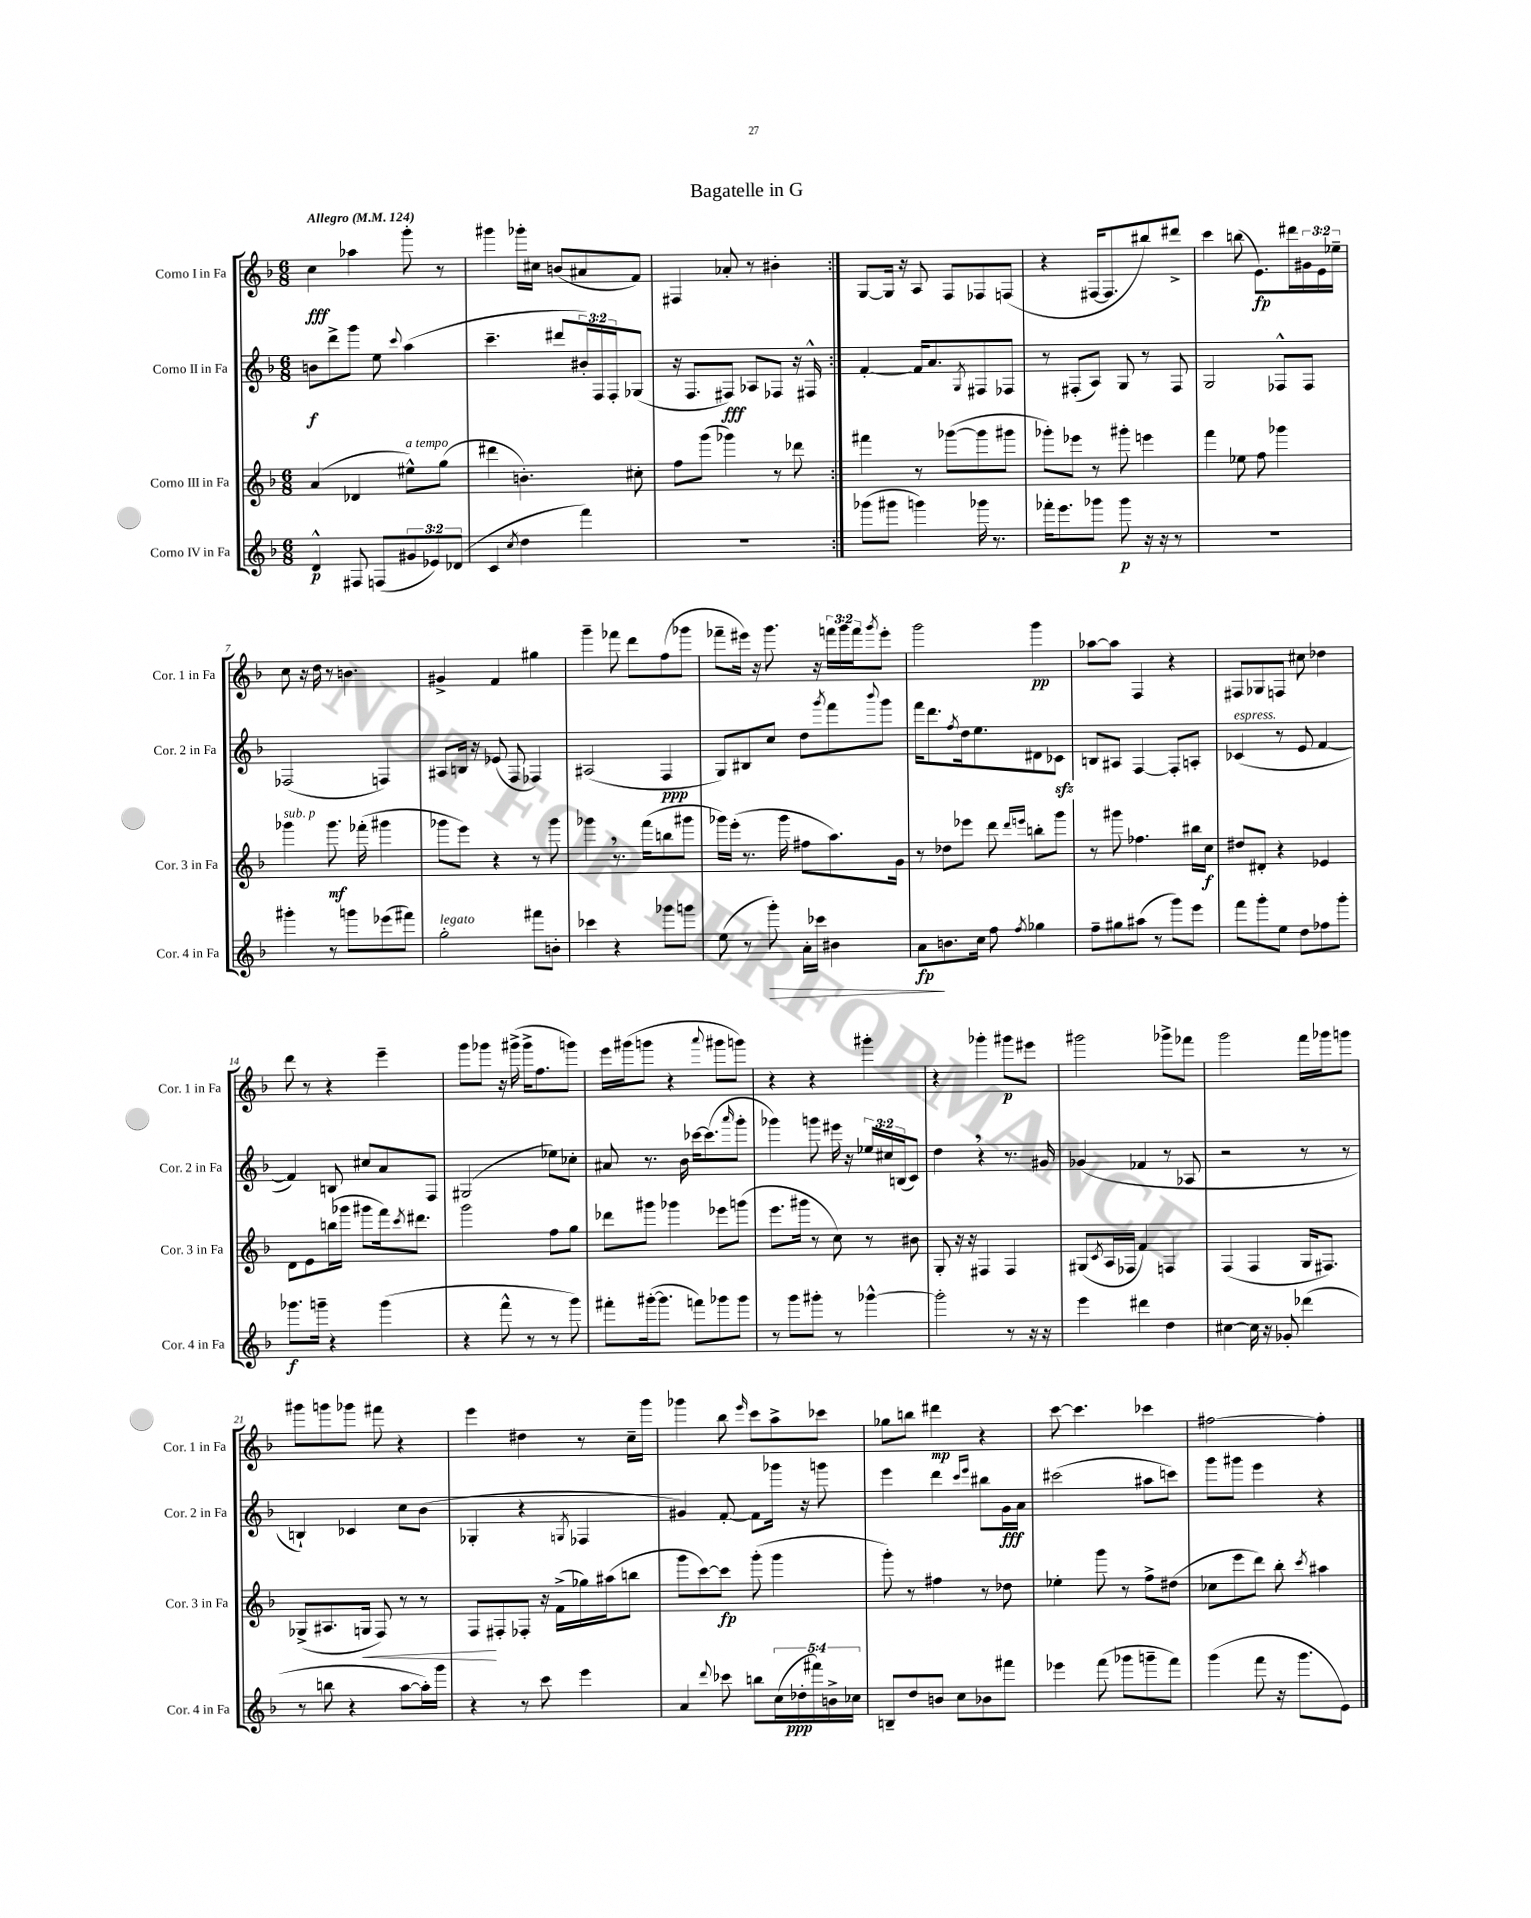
\header { title = "Bagatelle in G" }
<<
\new StaffGroup <<
\new Staff = "s0" \with { instrumentName = "Corno I in Fa" shortInstrumentName = "Cor. 1 in Fa" } {
    \clef treble \key f \major \numericTimeSignature \time 6/8 \override Staff.TupletNumber.text = #tuplet-number::calc-fraction-text \tempo "Allegro" 4 = 124
    \repeat volta 2 { c''4\fff aes''4 g'''8-. r8 |
    gis'''4 ges'''16-. cis''16 b'8( ais'8 f'8) |
    fis4 aes'8-. r8 bis'4-. | }
    g8~ g16 r16 a8 f8 fes8 f8( |
    r4 fis16~ fis8. bis''8) dis'''8-> |
    c'''4 b''8( e'8.\fp) dis'''16 \tuplet 3/2 { gis'16 e'16 ees''16-- } |
    c''8 r16 d''16 r8 b'4. |
    gis'4-> f'4 gis''4 |
    g'''4-- fes'''8 d'''8 f''8( ges'''8 |
    fes'''8-- eis'''16) r16 g'''8. r16 \tuplet 3/2 { f'''16 g'''16 f'''16 } \acciaccatura { g'''8 } eis'''8-. |
    g'''2 g'''4\pp |
    aes''8~ aes''8 f4 r4 |
    fis8 ges8 f8 cis''8 des''4 |
    d'''8 r8 r4 e'''4-- |
    g'''8 ges'''8 r16 gis'''16->( gis'''16-> f''8. g'''8) |
    e'''16 gis'''16( g'''8 r4 \appoggiatura { a'''8 } gis'''8 g'''8) |
    r4 r4 gis'''4-. |
    r4 ges'''4-. gis'''8\p eis'''8 |
    gis'''2 ges'''8-> fes'''8 |
    g'''2 f'''16 ges'''16 g'''8 |
    gis'''8 g'''8 ges'''8 fis'''8 r4 |
    e'''4 dis''4 r8 c''16-- g'''16 |
    ges'''4 bes''8 \grace { e'''16 } c'''8 a''8-> ces'''8 |
    ges''8 b''8 dis'''4\mp r4 |
    c'''8~ c'''4. ces'''4 |
    fis''2~ fis''4-. \bar "|." |
}
\new Staff = "s1" \with { instrumentName = "Corno II in Fa" shortInstrumentName = "Cor. 2 in Fa" } {
    \clef treble \key f \major \numericTimeSignature \time 6/8 \override Staff.TupletNumber.text = #tuplet-number::calc-fraction-text
    \repeat volta 2 { b'8\f d'''8-> g'''8 e''8 \appoggiatura { c'''8 } a''4( |
    c'''4.-- dis'''8 \tuplet 3/2 { bis'16-.) f16 f16-. } ges8( |
    r16 f8. fis8\fff) aes8 fes8 r16 fis16-^ | }
    f'4~-. f'16 a'8. \acciaccatura { g8 } fis8 fes8 |
    r8 fis8-.( a8) g8 r8 fis8 |
    g2 fes8-^ fes8 |
    fes2( f4) |
    ais8 b16 r16 ees'8( f8 fes4) |
    ais2( f4\ppp |
    g8) bis8 c''8 d''8 \acciaccatura { g'''8 } f'''8 \appoggiatura { bes'''8 } g'''8 |
    f'''16 d'''8. \acciaccatura { f''8 } d''16 e''8. dis'8 ces'8\sfz |
    b8 ais8 f4~ f8-. a8-. |
    ces'4^\markup { \italic "espress." }( r8 e'8 f'4~ |
    f'4) b8 cis''8 a'8 f8 |
    gis2( ees''8) ces''8-. |
    ais'8 r8. bes'16 ces'''16~ ces'''8.( \grace { a'''16 } g'''8-. |
    ges'''4) g'''8 eis'''16 r16 \tuplet 3/2 { ees''16 cis''16 b16( } c'8) |
    d''4 \breathe r4 r8. gis'16 |
    ges'4( fes'4 r8 aes8 |
    r2 r8 r8 |
    b4-!) ces'4 c''8 bes'8( |
    ges4-. r4 \acciaccatura { g8 } fes4 |
    gis'4) f'8~-. f'8 ges'''16 r16 g'''8 |
    e'''4 d'''4 \grace { c'''16 e'''16 } bis''8 g'16\fff a'16 |
    cis'''2( ais''8 c'''8) |
    g'''8 gis'''8 e'''4 r4 \bar "|." |
}
\new Staff = "s2" \with { instrumentName = "Corno III in Fa" shortInstrumentName = "Cor. 3 in Fa" } {
    \clef treble \key f \major \numericTimeSignature \time 6/8
    \repeat volta 2 { a'4( des'4 eis''8-^^\markup { \italic "a tempo" }) g''8( |
    dis'''4 b'4.-.) cis''8-. |
    f''8 g'''8( ges'''4) r8 des'''8 | }
    fis'''4 r8 ges'''8~( ges'''8 gis'''8 |
    ges'''8-.) ees'''8 r8 gis'''8-. e'''4 |
    f'''4 ees''8 f''8 ges'''4 |
    ges'''4^\markup { \italic "sub. p" } ges'''8.\mf fes'''16-.( gis'''4 |
    ges'''8 e'''8) r4 r8 ges'''8 |
    ges'''4 \breathe r8. f'''16( b''8 gis'''8 |
    ges'''16) e'''16-.( r8. ges'''16 fis''8 a''8.) g'16 |
    r8 des''8 ees'''8 d'''8 \grace { d'''16 e'''16 } b''8-. g'''8 |
    r8 gis'''8 fes''4. bis''16 c''16\f |
    dis''8 dis'8-. r4 ees'4 |
    d'8 e'8 b''16( ges'''16 gis'''8 f'''16) \acciaccatura { c'''8 } dis'''8. |
    g'''2 f''8 g''8 |
    des'''8 gis'''8 ges'''4 ees'''8 g'''8( |
    e'''8. gis'''16 r8 c''8) r8 bis'8 |
    g8-. r16 r16 fis4 fis4 |
    gis8( \acciaccatura { c'8 } a16 fes16 f'4) f4 |
    f4( f4 g16 fis8.) |
    ges8->( ais8. g16\< f8) r8 r8 |
    f8\! fis8-. fes8-. r16 f'16->( ges''16) ais''16( b''8 |
    g'''8 c'''8~) c'''8\fp g'''8-.( g'''4 |
    g'''8-.) r8 fis''4 r8 des''8 |
    ees''4-. g'''8 r8 f''8-> dis''8( |
    ces''8 e'''8 d'''8) bes''8-. \acciaccatura { c'''8 } ais''4 \bar "|." |
}
\new Staff = "s3" \with { instrumentName = "Corno IV in Fa" shortInstrumentName = "Cor. 4 in Fa" } {
    \clef treble \key f \major \numericTimeSignature \time 6/8 \override Staff.TupletNumber.text = #tuplet-number::calc-fraction-text
    \repeat volta 2 { d'4-^\p fis8 f8( \tuplet 3/2 { gis'8 ees'8) des'8( } |
    c'4 \acciaccatura { c''8 } d''4 f'''4) |
    R2. | }
    ges'''8( gis'''8 g'''4) ges'''16 r8. |
    fes'''16-. e'''8. ges'''8 ges'''8\p r16 r16 r8 |
    R2. |
    gis'''4-. r8 g'''8 ees'''8( fis'''8) |
    g''2-.^\markup { \italic "legato" } fis'''8 b'8-. |
    ces'''4 r4 ges'''8 g'''8 |
    e''8( r8 g'''8-.\>) a'16-. ces'''16 bis'4 |
    a'8\fp\! b'8. c''16 f''8 \acciaccatura { f''8 } ges''4 |
    f''8-- gis''8 ais''8( r8 g'''8) e'''8 |
    f'''8 g'''8-. e''8 d''8 fes''8 g'''8-. |
    ges'''8.\f g'''16-- r4 g'''4( |
    r4 f'''8-^ r8 r8 g'''8) |
    fis'''8-. gis'''16~-.( gis'''8. f'''8) ges'''8 ges'''8 |
    r8 g'''8 gis'''8-. r8 ges'''4~-^ |
    ges'''2-. r8 r16 r16 |
    e'''4 dis'''4 d''4 |
    cis''4~ cis''16 r16 ges'8-. des'''4( |
    r8 b''8 r4 a''8~ a''16-.) g'''16 |
    r4 r8 c'''8 e'''4 |
    a'4 \appoggiatura { d'''8 } ces'''8 b''8 \tuplet 5/4 { c''16( des''16-.\ppp fis'''16) b'16-> ces''16 } |
    b8-- d''8 b'8 c''8 bes'8 fis'''8 |
    ees'''4 f'''8( ges'''8 g'''8-- f'''8) |
    g'''4( f'''8 r16 g'''8. e'8) \bar "|." |
}
>>
>>
